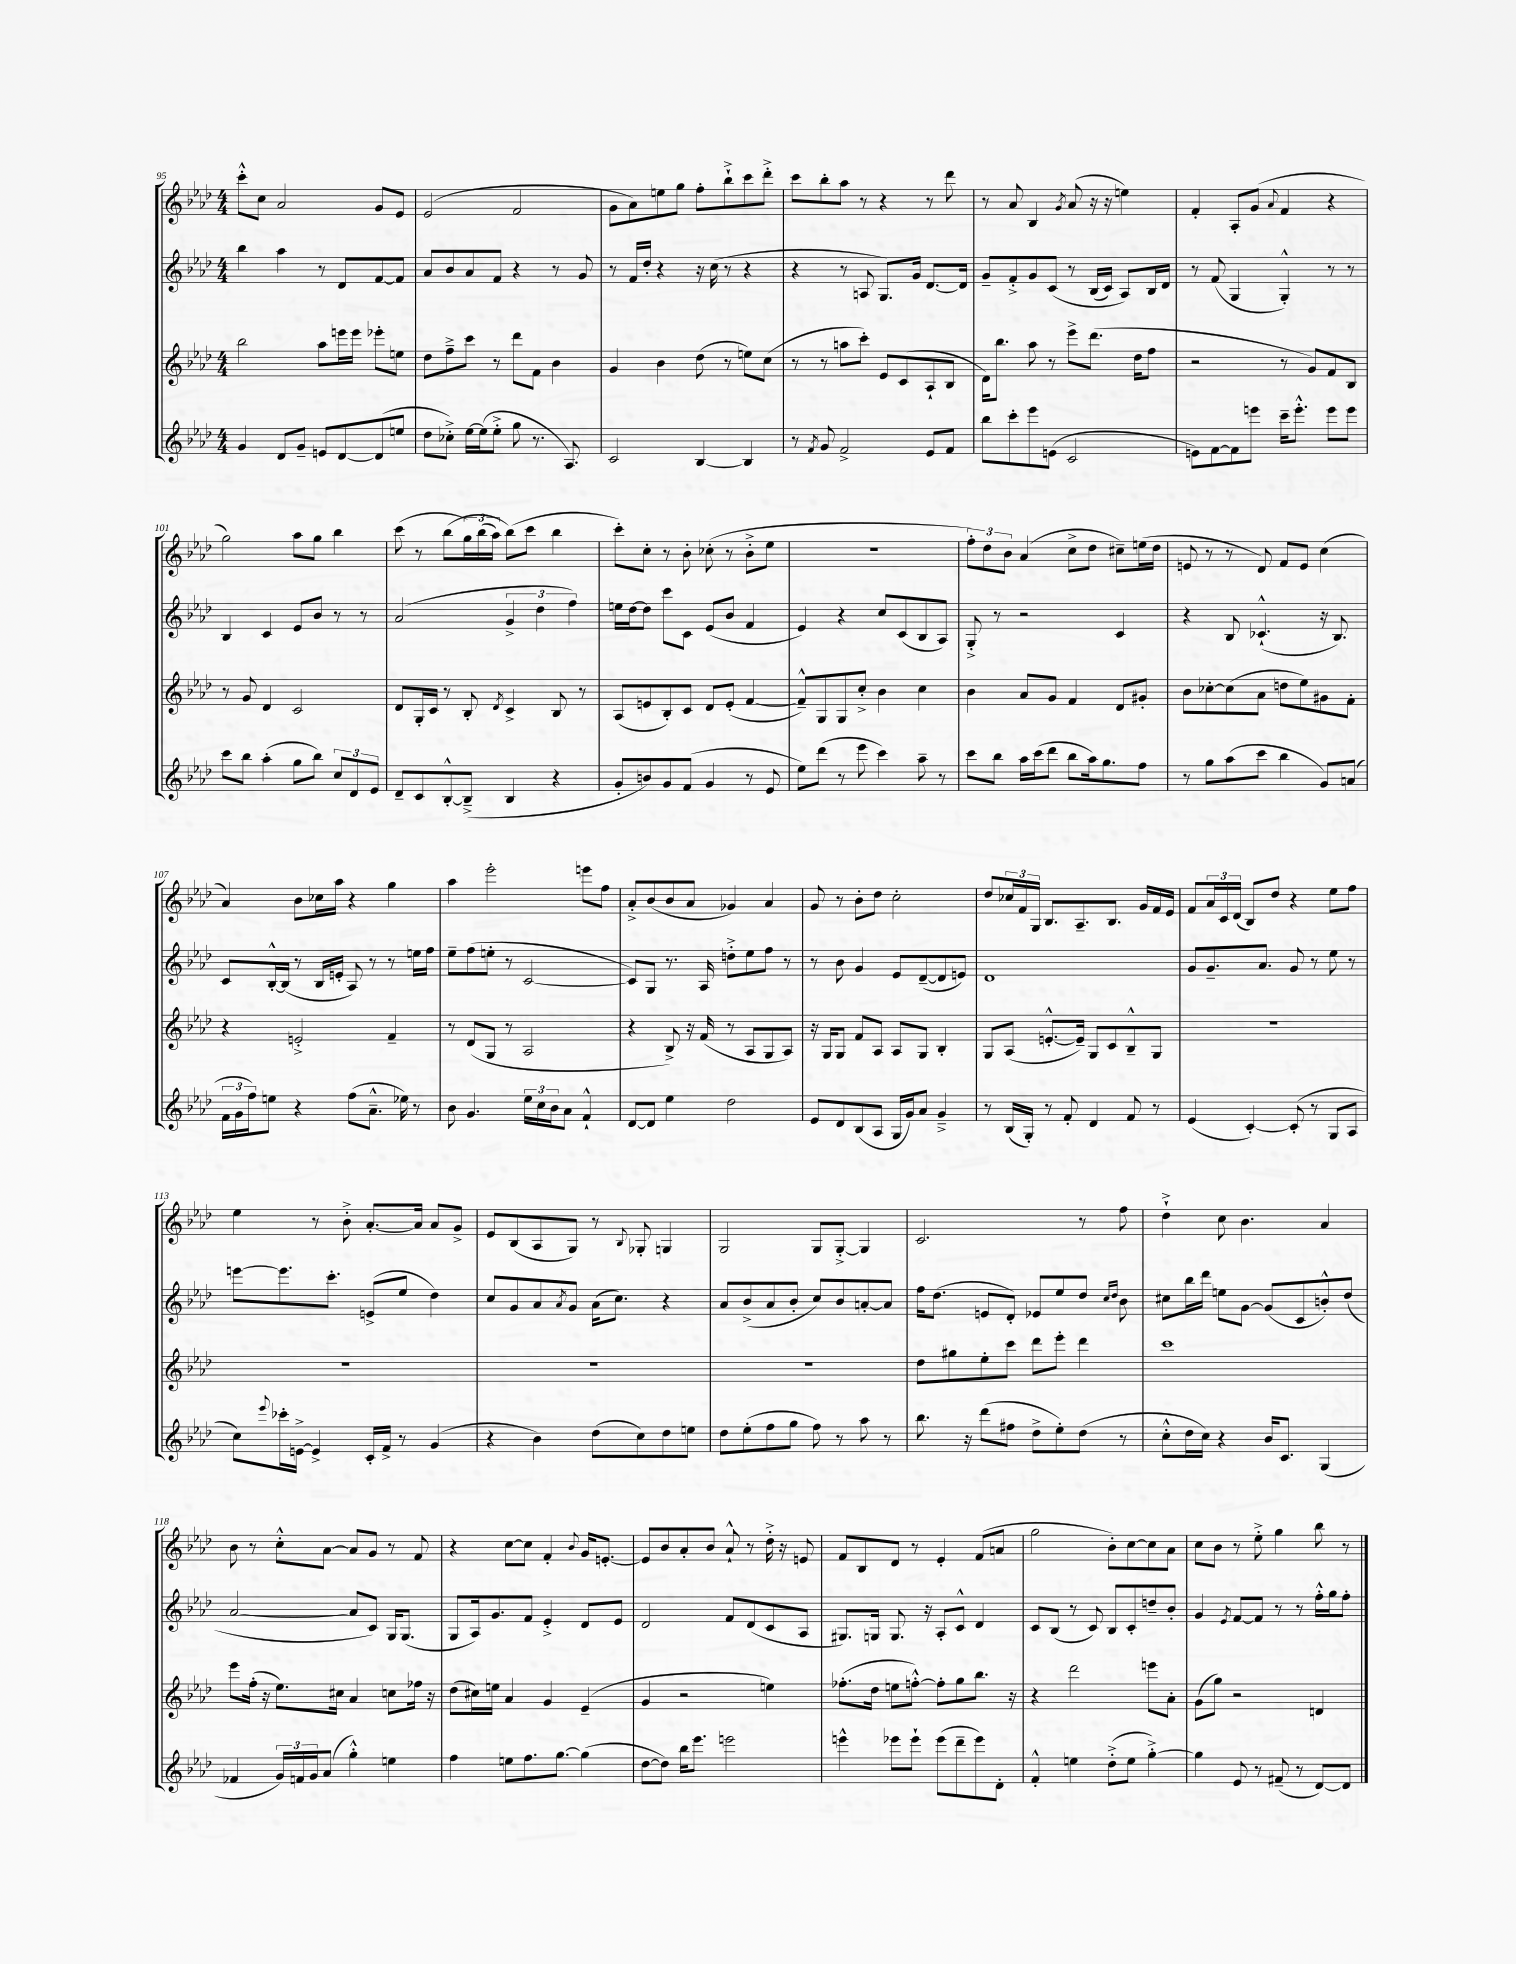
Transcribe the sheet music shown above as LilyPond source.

<<
\new StaffGroup <<
\new Staff = "s0" {
    \clef treble \key aes \major \numericTimeSignature \time 4/4
    c'''8-.-^ c''8 aes'2 g'8 ees'8 |
    ees'2( f'2 |
    g'8 aes'8) e''8 g''8 f''8-. bes''8-!-> c'''8 des'''8-.-> |
    c'''8 bes''8-. aes''8 r8 r4 r8 des'''8 |
    r8 aes'8 bes4 \acciaccatura { g'8 } aes'8( r16 r16 e''4) |
    f'4-. aes8-. g'8( \appoggiatura { aes'8 } f'4 r4 |
    g''2) aes''8 g''8 bes''4 |
    c'''8( r8 bes''8\( \tuplet 3/2 { g''16) bes''16( aes''16) } bes''8(\) c'''8 bes''4 |
    c'''8-.) c''8-. r8 bes'8-. ces''8-.( r8 bes'8-.-> ees''8 |
    R1 |
    \tuplet 3/2 { f''8-.) des''8 bes'8 } aes'4( c''8-> des''8 cis''8--) e''16( des''16 |
    e'8 r8 r8 des'8) f'8 e'8 c''4( |
    aes'4) bes'8 ces''16 aes''16 r4 g''4 |
    aes''4 ees'''2-. e'''8 f''8 |
    aes'8-.-> bes'8( bes'8 aes'8 ges'4) aes'4 |
    g'8 r8 bes'8-. des''8 c''2-. |
    des''8 \tuplet 3/2 { ces''16 f'16 g16 } bes8. aes8.-- bes8. g'16 f'16 ees'16 |
    f'8 \tuplet 3/2 { aes'16 c'16 des'16( } bes8) des''8 r4 ees''8 f''8 |
    ees''4 r8 bes'8-.-> aes'8.~-. aes'16 aes'8 g'8-> |
    ees'8 bes8( aes8 g8) r8 \appoggiatura { bes8 } ges8-. g4 |
    g2 g8 g8~-.-> g4 |
    c'2. r8 f''8 |
    des''4-!-> c''8 bes'4. aes'4 |
    bes'8 r8 c''8-.-^ aes'8~ aes'8 g'8 r8 f'8 |
    r4 c''8~ c''8 f'4-. \appoggiatura { bes'8 } g'16 e'8.~-. |
    e'8 bes'8 aes'8-. bes'8 aes'8-!-^ r8 des''16-.-> r16 e'8 |
    f'8 bes8 des'8 r8 ees'4-. f'8( a'8 |
    g''2 bes'8-.) c''8~ c''8 aes'8 |
    c''8 bes'8 r8 ees''8-.-> g''4 bes''8 r8 \bar "|." |
}
\new Staff = "s1" {
    \clef treble \key aes \major \numericTimeSignature \time 4/4
    bes''4 aes''4 r8 des'8 f'8~ f'8 |
    aes'8 bes'8 aes'8 f'8 r4 r8 g'8 |
    r8 f'16 des''16-. r4 r16 c''16( r8 r4 |
    r4 r8 a8 g8.) g'16 des'8.~ des'16 |
    g'8-- f'8-.-> g'8 c'8\( r8 bes16( c'16) aes8\) bes16 des'16 |
    r8 f'8( g4 g4-.-^) r8 r8 |
    bes4 c'4 ees'8 bes'8 r8 r8 |
    aes'2( \tuplet 3/2 { g'4-> des''4 f''4) } |
    e''16 des''16~ des''8 c'''8 c'8 ees'8( bes'8 f'4 |
    ees'4) r4 c''8 c'8( bes8 aes8) |
    g8-.-> r8 r2 c'4 |
    r4 bes8 ces'4.-!-^( r16 bes8.) |
    c'8 bes16~-.-^ bes16( r8 bes16 e'16-. aes8) r8 r8 e''16 f''16 |
    ees''8-- f''8( e''8-. r8 c'2~ |
    c'8) g8 r8. aes16 d''8-.-> ees''8 f''8 r8 |
    r8 bes'8 g'4 ees'8 des'8~--( des'8 e'8) |
    des'1 |
    g'8 g'8.-- aes'8. g'8 r8 ees''8 r8 |
    e'''8~ e'''8. c'''8.-. e'8->( ees''8 des''4) |
    c''8 g'8 aes'8 \acciaccatura { aes'8 } g'8 aes'16( c''8.) r4 |
    aes'8 bes'8->( aes'8 bes'8-. c''8) bes'8 a'8~-. a'8 |
    f''16 des''8.( e'8 des'8-.) ees'8 ees''8 des''8 \grace { c''16 des''16 } bes'8 |
    cis''8 bes''16 des'''16 e''8 g'8~ g'8( c'8 b'8-.-^) des''8( |
    aes'2~ aes'8 c'8) g16 g8.( |
    g8 aes16) g'8. f'8 ees'4-.-> des'8 ees'8 |
    des'2 f'8 des'8( c'8 aes8 |
    gis8.) g16 g8. r16 aes8-. c'8-^ des'4 |
    c'8 bes8( r8 c'8) bes8 c'8-. d''8-- bes'8-. |
    g'4 \acciaccatura { ees'8 } f'8~ f'8 r8 r8 f''16-.-^ g''16 f''8-. \bar "|." |
}
\new Staff = "s2" {
    \clef treble \key aes \major \numericTimeSignature \time 4/4
    bes''2 aes''8 e'''16 e'''16 ees'''8-. e''8 |
    des''8 f''8---> c'''8 r8 des'''8 f'8 bes'4 |
    g'4 bes'4 des''8( r8 e''8) c''8( |
    r8 r8 a''8 c'''8-.) ees'8 c'8( aes8-! bes8 |
    des'16) bes''8. aes''8 r8 ees'''8-> des'''8.( des''16 f''8 |
    r2 r8 g'8) f'8 bes8 |
    r8 g'8 des'4 c'2 |
    des'8 g16-. c'16 r8 bes8-. \acciaccatura { des'8 } c'4-> bes8 r8 |
    aes8( e'8 bes8-.) c'8 des'8 e'8-.( f'4~ |
    f'8---^) g8 g8 c''8-.-> bes'4 c''4 |
    bes'4 aes'8 g'8 f'4 des'8 gis'8-. |
    bes'8 ces''8~-. ces''8( aes'8 d''8 ees''8) gis'8 f'8-. |
    r4 e'2-.-> f'4-- |
    r8 des'8( g8 r8 aes2 |
    r4 bes8->) r16 f'16( r8 aes8 g8 aes8) |
    r16 g16 g8 f'8 aes8 aes8 g8 bes4-. |
    g8 aes8( e'8.~-.-^ e'16--) g8 c'8 bes8---^ g8 |
    R1 |
    R1 |
    R1 |
    R1 |
    des''8 gis''8 ees''8-. c'''8 des'''8 ees'''8-. des'''4 |
    c'''1 |
    ees'''8 f''16-.( r16 ees''8.) cis''16 aes'4 c''8 fes''16 r16 |
    des''8( cis''16) e''16 aes'4 g'4 ees'4--( |
    g'4 r2 e''4) |
    fes''8.-.( des''16 e''8 f''8~-.-^) f''8-. g''8 bes''8. r16 |
    r4 des'''2 e'''8 aes'8-. |
    g'8( g''8) r2 d'4 \bar "|." |
}
\new Staff = "s3" {
    \clef treble \key aes \major \numericTimeSignature \time 4/4
    g'4 des'8 g'8-- e'8 des'8~ des'8( e''8 |
    des''8 ces''8-.->) ees''16~ ees''16( ees''8-.-> g''8 r8. aes8.) |
    c'2 bes4~ bes4 |
    r8 \acciaccatura { f'8 } g'8 f'2-> ees'8 f'8 |
    bes''8 c'''8-. ees'''8 e'8( c'2 |
    e'8) f'8~ f'8 e'''8 c'''16-- e'''8.-.-^ e'''8 e'''8 |
    c'''8 bes''8 aes''4-.( g''8 bes''8) \tuplet 3/2 { c''8 des'8 ees'8 } |
    des'8-- c'8 bes8~-.-^ bes8--->( bes4 r4 |
    g'8-. b'8) g'8 f'8( g'4 r8 ees'8 |
    ees''8) des'''8( r8 ees'''8 c'''4) aes''8-- r8 |
    c'''8 bes''8 aes''16 c'''16( des'''8 bes''8 aes''16) g''8. f''8 |
    r8 g''8 aes''8( c'''8 bes''4 g'8) a'8( |
    \tuplet 3/2 { f'16 g'16 f''16) } e''8 r4 f''8( aes'8.---^ ees''16) r8 |
    bes'8 g'4. \tuplet 3/2 { ees''16 c''16 bes'16 } aes'8 f'4-!-^ |
    des'8~ des'8 ees''4 des''2 |
    ees'8 des'8 bes8( aes8 g16 g'16) aes'8 g'4---> |
    r8 bes16( g16-.) r8 f'8-. des'4 f'8 r8 |
    ees'4( c'4~-.) c'8-.( r8 g8 aes8 |
    c''8) \appoggiatura { ees'''8 } ces'''16-. e'16~-> e'4-> c'16-. f'16-> r8 g'4( |
    r4 bes'4) des''8( c''8) des''8 e''8 |
    des''8 ees''8-.( f''8 g''8 f''8) r8 aes''8 r8 |
    bes''8. r16 des'''8( fis''8 des''8-> ees''8-.) des''8( r8 |
    c''8-.-^ des''16 c''16) r4 bes'16 c'8. g4( |
    fes'4 \tuplet 3/2 { g'16) f'16 g'16 } aes'8( g''4-.-^) e''4 |
    f''4 e''8 f''8. g''8.~ g''4( |
    des''8~ des''8) bes''16 ees'''8. e'''2 |
    e'''4-^ ees'''8 ees'''8-! ees'''8( des'''8-- ees'''8) des'8-. |
    f'4-.-^ e''4 des''8-.->( e''8 g''4~-.->) |
    g''4 ees'8 r8 fis'8--( r8 des'8~) des'8 \bar "|." |
}
>>
>>
\layout { \context { \Score currentBarNumber = #95 } }
